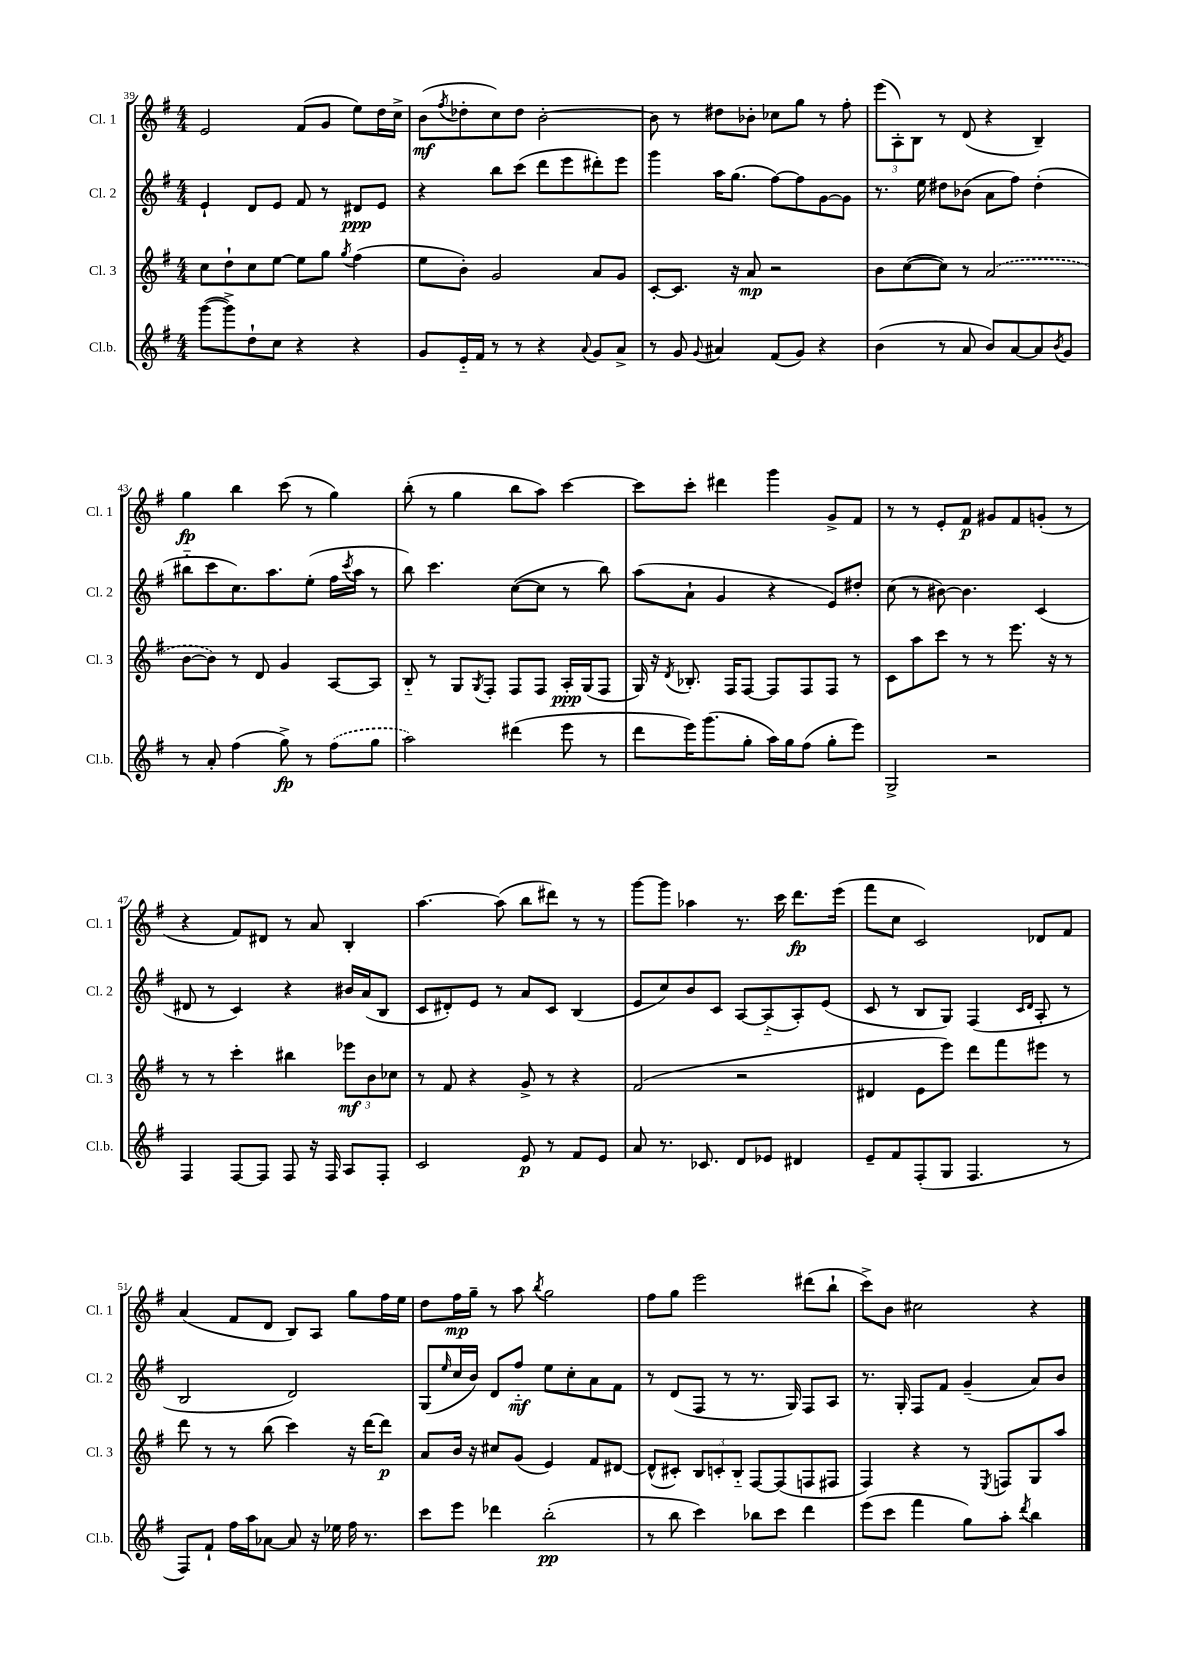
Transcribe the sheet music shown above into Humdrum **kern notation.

**kern	**kern	**kern	**kern
*staff4	*staff3	*staff2	*staff1
*clefG2	*clefG2	*clefG2	*clefG2
*k[f#]	*k[f#]	*k[f#]	*k[f#]
*M4/4	*M4/4	*M4/4	*M4/4
([8ggg\L	8cc\L	4e`/	2e/
8ggg^\])	8dd`\	.	.
8dd`\	8cc\	8d/L	.
8cc\J	[8ee\J	8e/J	.
4r	8ee\]L	8f#/	(8f#/L
.	8gg\J	8r	8g/J
.	8qgg/	.	.
4r	(4ff#\	8d#/L	8ee\L)
.	.	8e/J	16dd\L
.	.	.	16cc^\JJ
=	=	=	=
8g/L	8ee\L	4r	(8b\L
.	.	.	8qff#/
16e'~/L	8b'\J)	.	8dd-'\
16f#/JJ	.	.	.
8r	2g/	8bb\L	8cc\)
8r	.	(8ccc\J	8dd-\J
4r	.	8ddd\L	[2b'\
.	.	8eee\	.
8qqa/	.	.	.
8g/L	8a/L	8ddd#'\)	.
8a^/J	8g/J	8eee\J	.
=	=	=	=
8r	[8c'/L	4ggg\	8b\]
8g/	8.c/]J	.	8r
8qqg/	.	.	.
4a#/	.	16aa\LK	8dd#\L
.	16r	(8.gg\J	.
.	8a/	.	8b-'\J
(8f#/L	2r	[8ff#\L)	8cc-\L
8g/J)	.	8ff#\]	8gg\J
4r	.	[8g\	8r
.	.	8g\]J	8ff#'\
=	=	=	=
(4b\	8b\L	8.r	(12eee\L
.	.	.	12A'\)
.	([8cc\	.	.
.	.	.	12B\J
.	.	16ee\	.
8r	8cc\]J)	8dd#\L	8r
8a/	8r	(8b-\J	(8d/
8b/L)	(2a/	8a\L	4r
[8a/	.	8ff#\J)	.
8a/]	.	(4dd#'\	4B~/)
8qb/	.	.	.
8g/J	.	.	.
=	=	=	=
8r	[8b\L	8bb#'~\L	4gg\
8a'/	8b\]J)	8ccc\	.
(4ff#\	8r	8.cc\)	4bb\
.	8d/	.	.
.	.	8.aa\	.
8gg^\)	4g/	.	(8ccc\
8r	.	(8ee'\J	8r
(8ff#\L	[8A/L	16ff#\LL	4gg\)
.	.	8qccc/	.
.	.	16aa\JJ	.
8gg\J	8A/]J	8r	.
=	=	=	=
2aa\)	8B'~/	8bb\)	(8bb'\
.	8r	4.ccc\	8r
.	8G/L	.	4gg\
.	8qG/	.	.
.	8F#'/J	.	.
(4ddd#\	8F#/L	([8cc\L	8bb\L
.	8F#/J	8cc\]J	8aa\J)
8eee\	16A'/LL	8r	[4ccc\
.	(16G/J	.	.
8r	8F#/J	8bb\)	.
=	=	=	=
8ddd\L	16G/)	(8aa\L	8ccc\]L
.	16r	.	.
.	8qd/	.	.
16eee\K)	8.B-'/	8a`\J	8ccc'\J
(8.ggg\	.	.	.
.	.	4g/	4ddd#\
.	16F#/LK	.	.
8gg'\J	[8F#/J	.	.
16aa\LL)	8F#/]L	4r	4ggg\
16gg\J	.	.	.
(8ff#\J	8F#/	.	.
8gg'\L	8F#/J	8e/L)	8g^/L
8eee\J)	8r	8dd#'/J	8f#/J
=	=	=	=
2G^/	8c\L	(8cc\	8r
.	8aa\	8r	8r
.	8ccc\J	[8b#\)	8e'/L
.	8r	4.b#\]	8f#/J
2r	8r	.	8g#/L
.	8.eee\	.	8f#/
.	.	(4c/	(8g'/J
.	16r	.	.
.	8r	.	8r
=	=	=	=
4F#/	8r	8d#/	4r
.	8r	8r	.
[8F#/L	4ccc'\	4c/)	8f#/L)
8F#/]J	.	.	8d#/J
8F#/	4bb#\	4r	8r
16r	.	.	8a/
16F#/	.	.	.
8A/L	12eee-\L	16b#/LL	4B'/
.	.	(16a/J	.
.	12b\	.	.
8F#'/J	.	8B/J	.
.	12cc-\J	.	.
=	=	=	=
2c/	8r	8c/L	[4.aa\
.	8f#/	8d#'/)	.
.	4r	8e/J	.
.	.	8r	(8aa\]
8e/	8g^/	8a/L	8bb\L
8r	8r	8c/J	8ddd#\J)
8f#/L	4r	(4B/	8r
8e/J	.	.	8r
=	=	=	=
8a/	(2f#/	8e/L	[8ggg\L
8.r	.	8cc/)	8ggg\]J
.	.	8b/	4aa-\
8.c-/	.	.	.
.	.	8c/J	.
8d/L	2r	[8A/L	8.r
8e-/J	.	(8A'~/]	.
.	.	.	16ccc\
4d#/	.	8A'/)	8.ddd\L
.	.	(8e/J	.
.	.	.	(16eee\Jk
=	=	=	=
8e~/L	4d#/	8c/	8fff#\L
8f#/	.	8r	8cc\J
(8F#'/	8e\L	8B/L	2c/)
8G/J	8eee\J)	8G/J)	.
4.F#/	8ddd\L	(4F#/	.
.	8fff#\	.	.
.	.	16qqc/LL	.
.	.	16qqd/JJ	.
.	8eee#\J	8A'/	8d-/L
8r	8r	8r	8f#/J
=	=	=	=
8F#/L)	8ddd\	2B/	(4a/
8f#`/J	8r	.	.
16ff#\LL	8r	.	8f#/L
16aa\J	.	.	.
[8a-\J	(8bb\	.	8d/J
8a-/]	4ccc\)	2d/)	8B/L)
16r	.	.	8A/J
16ee-\	.	.	.
16ff#\	16r	.	8gg\L
8.r	[16ddd\LK	.	.
.	8ddd\]J	.	16ff#\L
.	.	.	16ee\JJ
=	=	=	=
8ccc\L	8a/L	(8G/L	8dd\L
.	.	16qqee/	.
8eee\J	16b/Jk	16cc/L	16ff#\L
.	16r	16b/JJ)	16gg~\JJ
4ddd-\	8cc#/L	8d/L	8r
.	(8g/J	8ff#'~/J	8aa\
.	.	.	8qbb/
(2bb'\	4e/)	8ee\L	2gg\
.	.	8cc'\	.
.	8f#/L	8a\	.
.	[8d#/J	8f#\J	.
=	=	=	=
8r	(8d#^^/]L	8r	8ff#\L
8bb\	8c#'/J)	(8d/L	8gg\J
4ccc\)	12B/L	8F#/J	2eee\
.	12c'/	.	.
.	.	8r	.
.	12B'~/J	.	.
8bb-\L	[8F#/L	8.r	.
8ccc\J	(8F#/]	.	.
.	.	16G/)	.
4ddd\	8F/	8F#/L	(8ddd#\L
.	8F#/J	8A/J	8bb`\J
=	=	=	=
(8eee\L	4F#/)	8.r	8ccc^\L)
8ccc\J	.	.	8b\J
.	.	16G'/	.
4fff#\	4r	8F#/L	2cc#\
.	.	8f#/J	.
8gg\L)	8r	(4g~/	.
.	8qE/	.	.
8aa'\J	8F/L	.	.
8qddd/	.	.	.
4bb\	8G/	8a/L)	4r
.	8aa/J	8b/J	.
==	==	==	==
*-	*-	*-	*-
